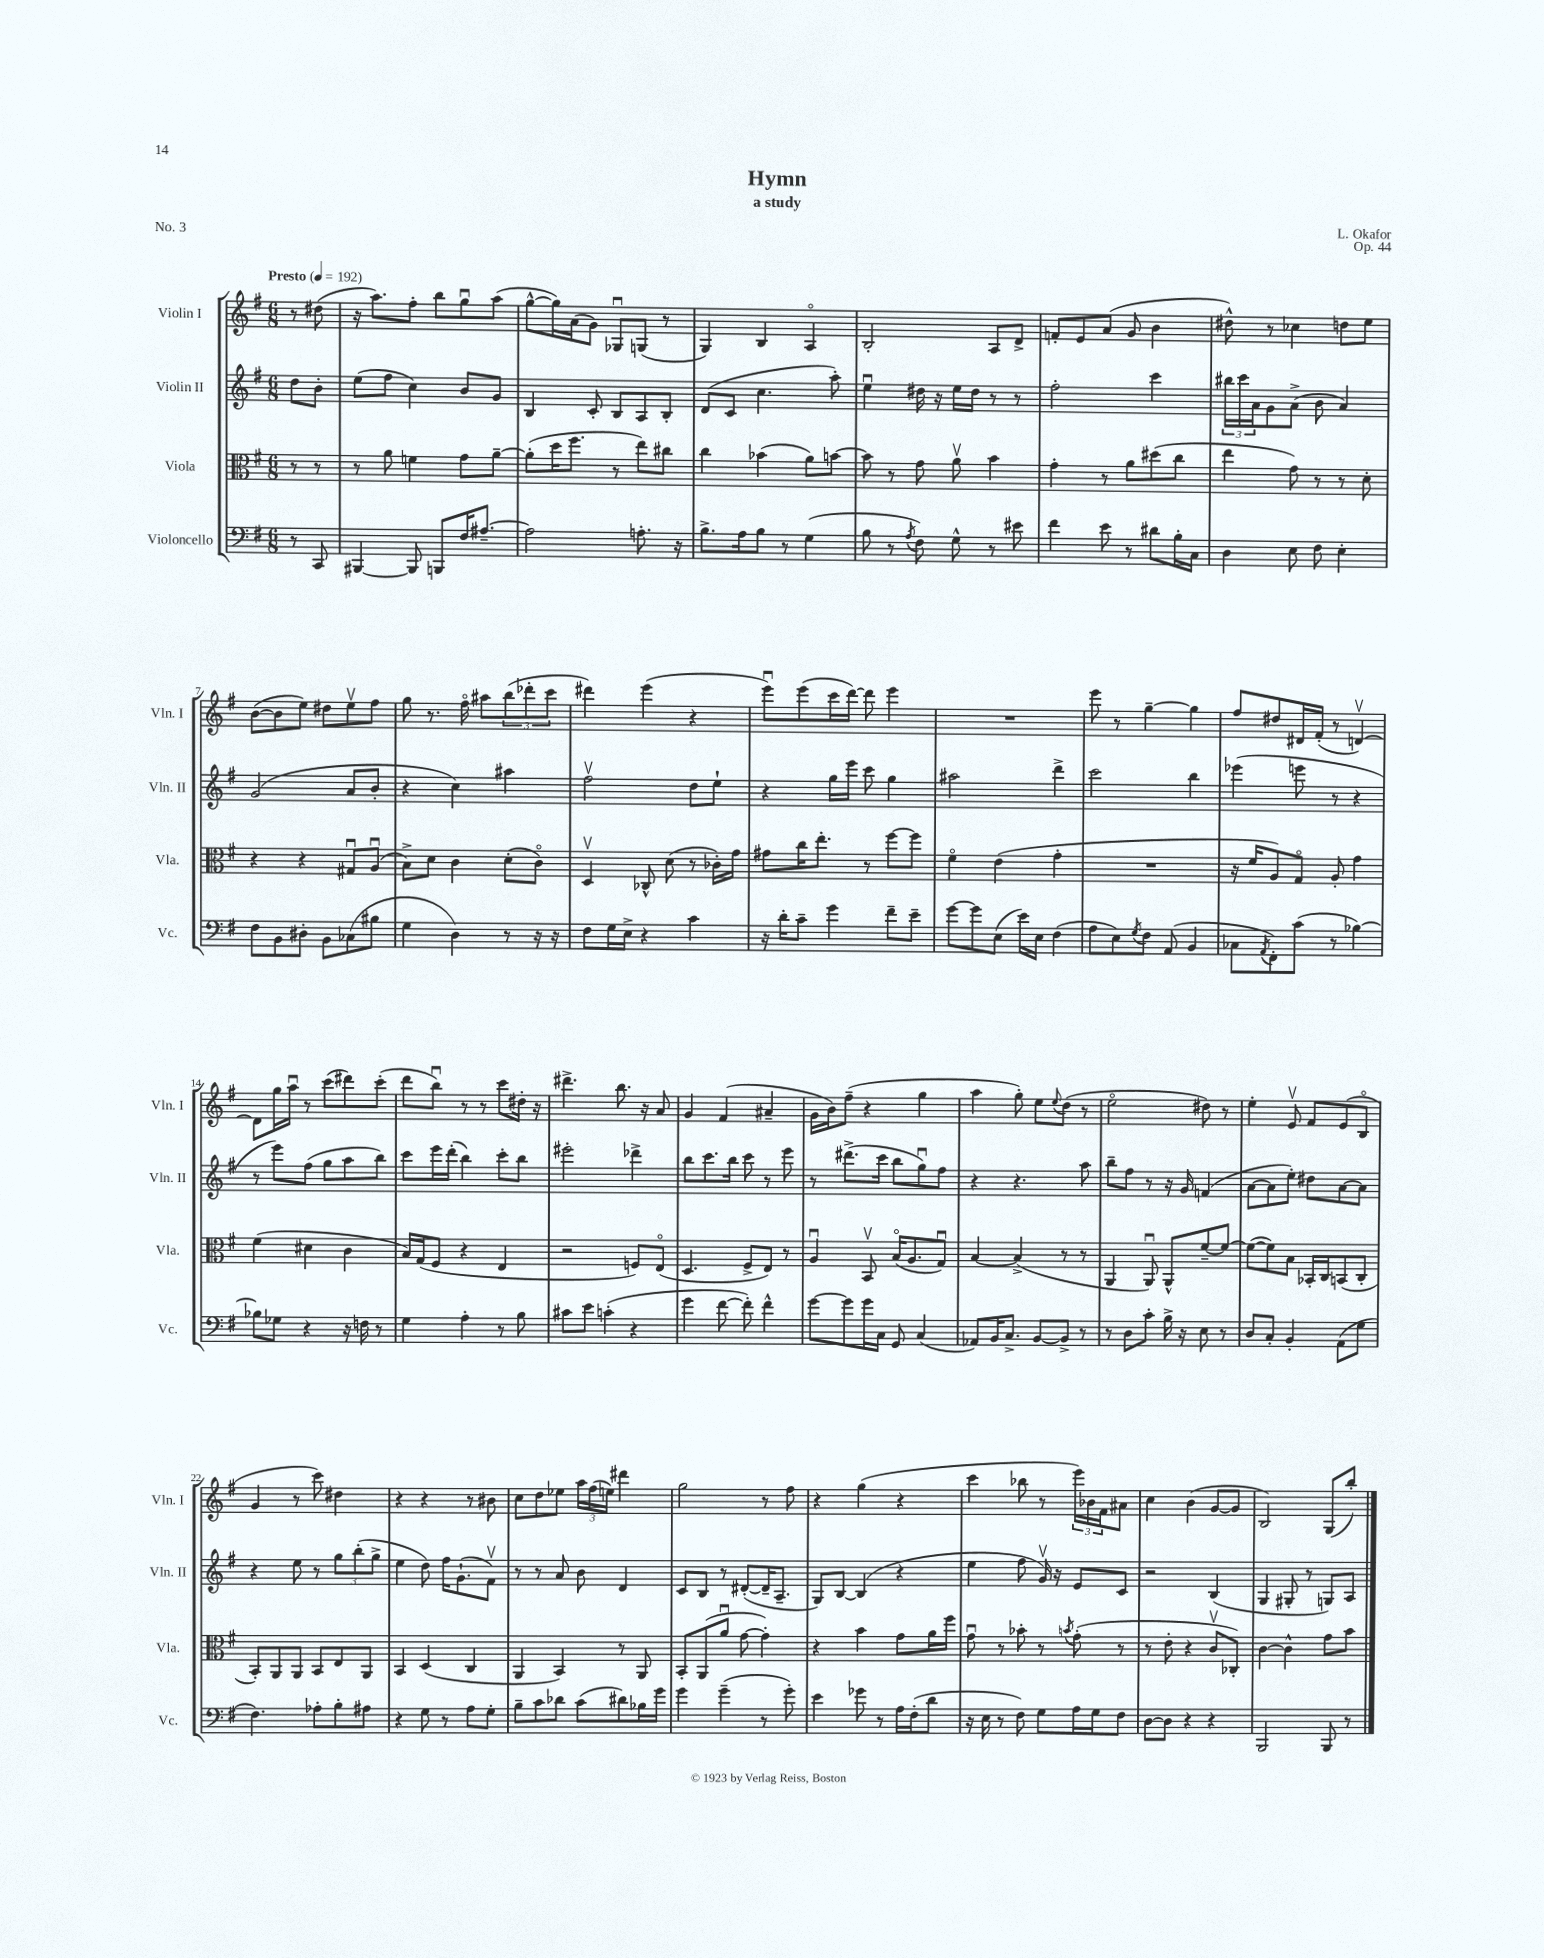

**kern	**kern	**kern	**kern
*staff4	*staff3	*staff2	*staff1
*clefF4	*clefC3	*clefG2	*clefG2
*k[f#]	*k[f#]	*k[f#]	*k[f#]
*M6/8	*M6/8	*M6/8	*M6/8
*MM192	*MM192	*MM192	*MM192
8r	8r	8dd	8r
8CC	8r	8b'	(8dd#
=	=	=	=
[4BBB#	8r	(8ee	16r
.	.	.	8.aa)
.	8a	8ff#	.
8BBB#]	4f	4cc)	8ff#'
8BBB	.	.	8bb
16F#	8g	8b	8ggu
[8.A#~	.	.	.
.	[8a~	8g	(8aa
=	=	=	=
2A#]	(8a']	4B	[8gg^^
.	16dd	.	16gg])
.	8.ff#	.	(16a
.	.	8c'	8g)
.	8r	8B	8G-u
8.A'	8ee)	8A	(8G
.	8cc#	8B'	8r
16r	.	.	.
=	=	=	=
8.B^	4cc	(8d	4G)
.	.	8c	.
16A	.	.	.
8B	(4b-	4.cc	4B
8r	.	.	.
(4G	8a)	.	4Ao
.	[8b	8aa')	.
=	=	=	=
8B	8b]	4eeu	2B'
8r	8r	.	.
8qA	.	.	.
8F#)	8g	16dd#	.
.	.	16r	.
8G^^	8av	16ee	.
.	.	16dd#	.
8r	4b	8r	8A
8e#	.	8r	8d^
=	=	=	=
4f#	4g'	2ff#'	8f'
.	.	.	8e
8e	8r	.	(8a
8r	8a	.	8g
8d#	(8dd#	4ccc	4b
16B'	8cc	.	.
16C	.	.	.
=	=	=	=
4D	4ee	24bb#	8dd#^^)
.	.	24ccc	.
.	.	24a	.
.	.	8g	8r
8E	8g)	(8a^	4cc-
8F#	8r	8b	.
4E'	8r	4a)	8dd
.	8d'	.	8ee
=	=	=	=
8F#	4r	(2g	([8b
8BB	.	.	8b]
8D#'	4r	.	8ee)
8BB	.	.	8dd#
(8C-	8G#u	8a	8eev
8B#	(8Au	8b'	8ff#
=	=	=	=
4G	8B^)	4r	8gg
.	8d	.	8.r
4D)	4c	4cc)	.
.	.	.	16ff#o
.	.	.	8aa#
8r	(8d'	4aa#	(12bb
.	.	.	12ddd-'
16r	8co)	.	.
.	.	.	12ccc
16r	.	.	.
=	=	=	=
8F#	4Dv	2ff#v	4ddd#)
16G	.	.	.
16E^	.	.	.
4r	8C-^^	.	(4eee
.	(8d	.	.
4c	8r	8dd	4r
.	16c-')	8ee`	.
.	16g	.	.
=	=	=	=
16r	8g#	4r	8eeeu)
16d'	.	.	.
8c~	16cc	.	(8eee
.	8.ee'	.	.
4g	.	16gg	16ccc
.	.	16eee	[16ddd)
.	8r	8ccc	8ddd]
8f#~	[8ff#	4gg	4eee
8e~	8ff#]	.	.
=	=	=	=
[8g	4f#o	2aa#	2.r
8g]	.	.	.
(8E	(4e	.	.
16e)	.	.	.
16E	.	.	.
(4F#	4g'	4ddd^	.
=	=	=	=
8A	2.r	2ccc	8eee
8E)	.	.	8r
8qG	.	.	.
8F#	.	.	[4gg~
(8AA	.	.	.
4BB	.	4bb	4gg]
=	=	=	=
8C-	16r	(4eee-	8ff#
.	16f#	.	.
8qAA	.	.	.
8FF#')	8A)	.	8dd#
(8c	8Go	8eee	16d#
.	.	.	(16f#'
8r	8A'	8r	8r
[4B-)	4g	4r	[4dv)
=	=	=	=
8B-]	(4f#	8r	8d]
8G-	.	8eee)	16gg
.	.	.	16aau
4r	4d#	(8ff#	8r
.	.	8gg	(8ccc
16r	4c	8aa	8ddd#)
16F	.	.	.
8r	.	8bb)	(8ccc'
=	=	=	=
4G	16B)	8ccc	8ddd
.	(16G	.	.
.	8F#	16eee	8bbu)
.	.	(16ddd'	.
4A'	4r	4bb)	8r
.	.	.	8r
8r	4E	8ccc'	8ccc
8B	.	8bb	16dd#'
.	.	.	16r
=	=	=	=
8c#	2r	2eee#'	4.ddd#^
8e	.	.	.
(4c'	.	.	.
.	.	.	8.bb
4r	8F)	4ddd-^	.
.	.	.	16r
.	(8Eo	.	8a
=	=	=	=
4g	4.D	8bb	4g
.	.	8.ccc	.
[8f#	.	.	(4f#
.	.	16bb	.
8f#'])	8F#^	8ccc	.
4f#^^	8E)	8r	4a#~
.	8r	8eee	.
=	=	=	=
[8g	4Au	8r	16g
.	.	.	16b)
8g]	.	(8.ddd#^	(8ff#~
16g	8BBv	.	4r
16C	.	16ccc	.
8GG	(16Bo	8bb	.
.	8.A	.	.
(4C	.	8ggu)	4gg
.	8Gu)	8ff#	.
=	=	=	=
8AA-)	[4B	4r	4aa
16BB	.	.	.
8.C^	.	.	.
.	(4B^]	4.r	8gg')
[8BB	.	.	8ee
.	.	.	8qqee
8BB^]	8r	.	(8dd
8r	8r	8aa	8r
=	=	=	=
8r	4AA	8bb~	2eeo
8D	.	8ff#	.
8c'	8AAu)	8r	.
16B^	8AA^^	16r	.
16r	.	16g	.
8E	[8f#~	(4f	8dd#)
8r	8f#_	.	8r
=	=	=	=
8D	(8f#_	[8a	4ee'
8C'	8f#])	8a]	.
4BB'	8B	8ee')	8ev
.	16BB-'	8dd#	8f#
.	16C	.	.
(8AA	(8BB	[8a	(8e
8G	8C'	8a]	8Bo
=	=	=	=
4.F#)	8BB')	4r	4g
.	8AA	.	.
.	8AA	8ee	8r
8A-'	8BB	8r	8ccc)
8B'	8E	12gg	4dd#
.	.	(12bb'	.
8A#	8AA	.	.
.	.	12gg^	.
=	=	=	=
4r	4BB	4ee	4r
8G	(4D	8dd)	4r
8r	.	16ff#	.
.	.	(8.g`	.
8A	4C	.	8r
8G'	.	8f#v)	8b#
=	=	=	=
8B~	4AA	8r	8cc
8c	.	8r	8dd
8d-	4BB)	8a	8ee-
(8c	.	8b	24aa
.	.	.	(24ff#
.	.	.	24ee)
8d#)	8r	4d	4ddd#
16B-	8AA	.	.
16g	.	.	.
=	=	=	=
4g	8BB'	8c	2gg
.	(8AA	8B	.
(4g~	8au	8r	.
.	[8g	([8d#'	.
8r	4g'])	16d#~]	8r
.	.	8.A~	.
8g')	.	.	8ff#
=	=	=	=
4e	4r	8G)	4r
.	.	[8B	.
8g-	4b	(4B]	(4gg
8r	.	.	.
16A	8g	4r	4r
(16F#'	.	.	.
8d	16a	.	.
.	16ff#	.	.
=	=	=	=
16r	8gu	4ee	4ccc
16E	.	.	.
8r	8r	.	.
8F#)	8b-'	8ff#	8bb-
8G	8r	16gv)	8r
.	.	16r	.
.	8qb	.	.
16A	(8g'	8e	24eee)
.	.	.	24b-
16G	.	.	.
.	.	.	24f#
8F#	8r	8c	8a#
=	=	=	=
[8D	8r	2r	4cc
8D]	8e'	.	.
4r	4r	.	(4b
4r	8cv	(4B	[8g
.	8C-')	.	8g]
=	=	=	=
2BBB	[4c	4G	2B)
.	4c^^]	8G#'	.
.	.	8r	.
8BBB	8g	8G)	(8G
8r	8b	8A	8bb')
==	==	==	==
*-	*-	*-	*-
